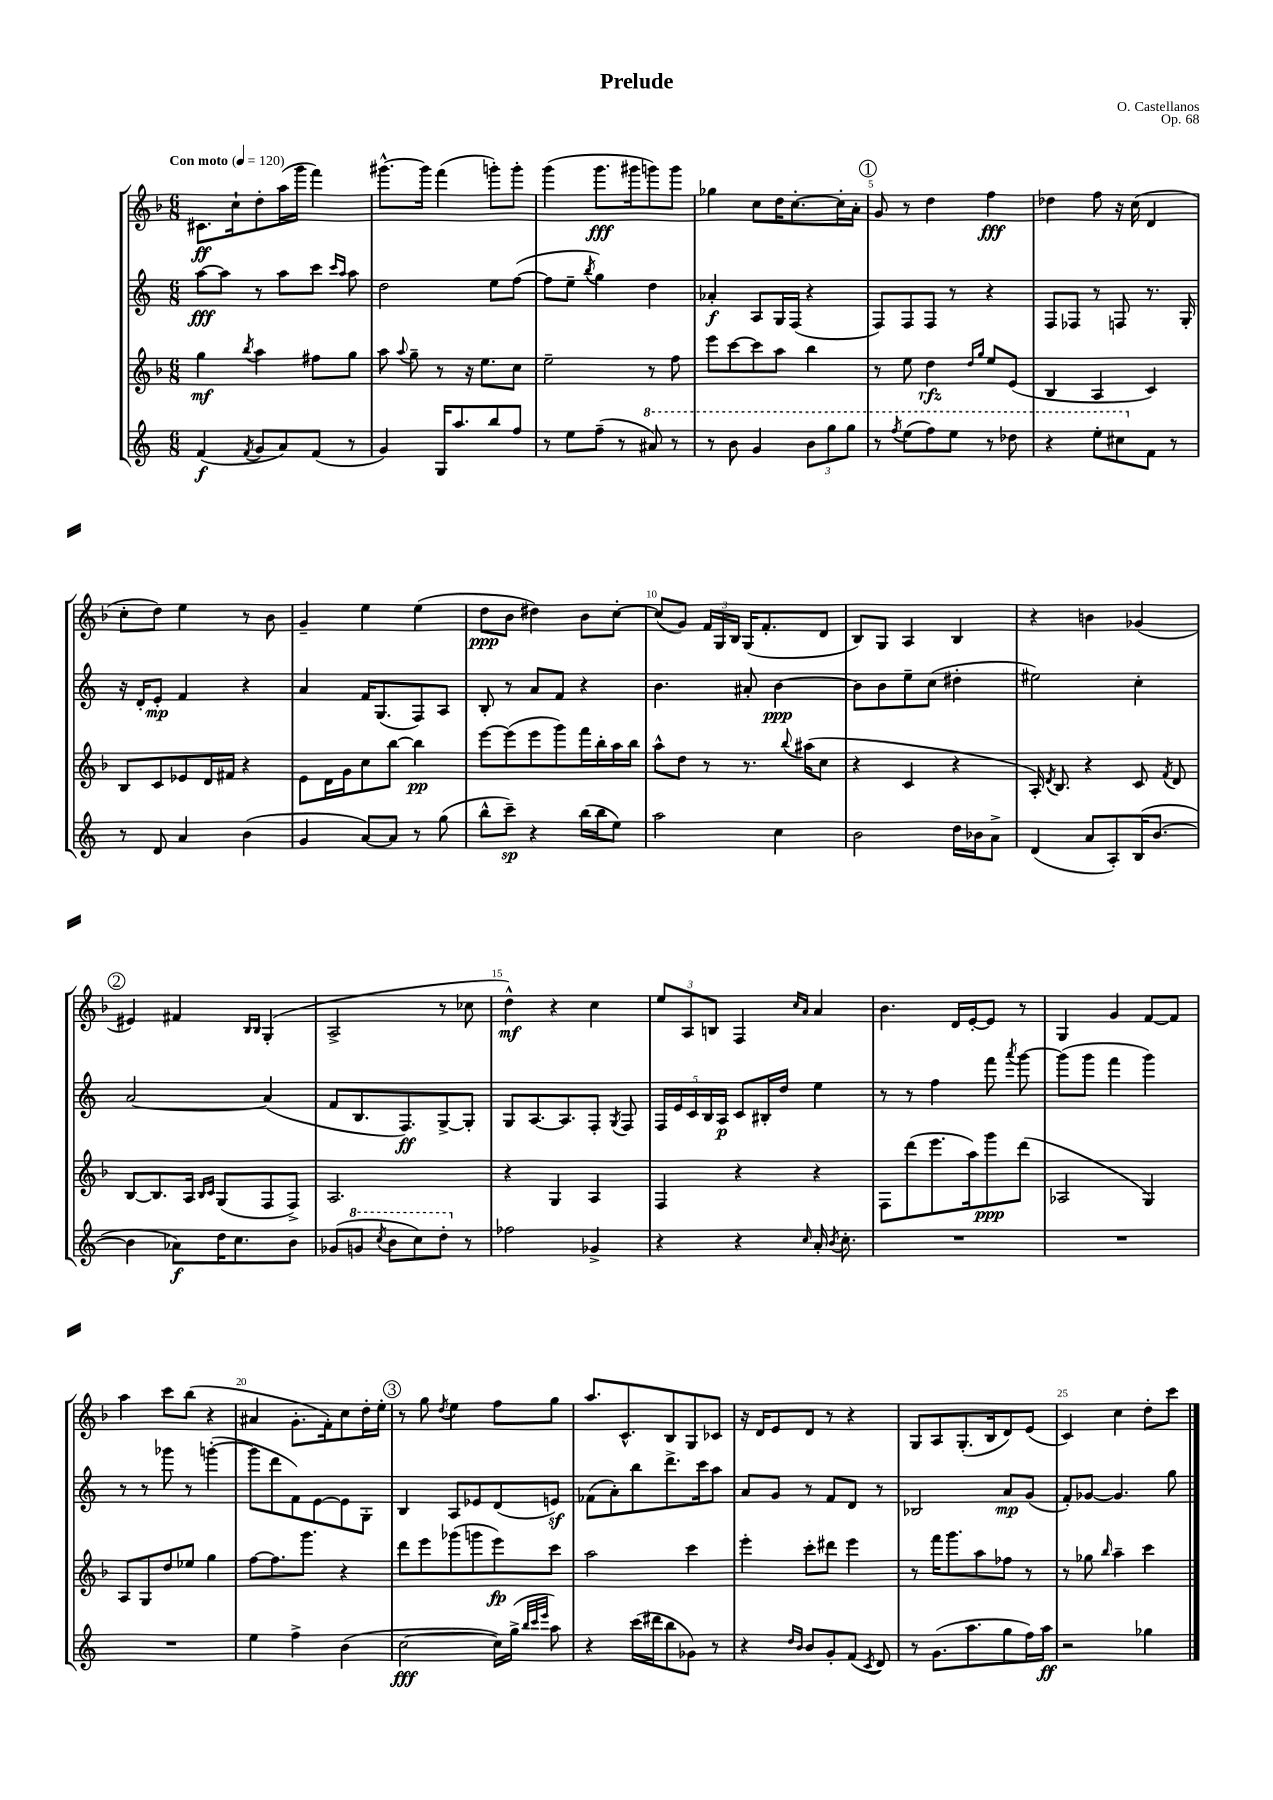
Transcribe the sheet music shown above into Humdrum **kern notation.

**kern	**dynam	**kern	**dynam	**kern	**dynam	**kern	**dynam
*part4	*part4	*part3	*part3	*part2	*part2	*part1	*part1
*staff4	*staff4	*staff3	*staff3	*staff2	*staff2	*staff1	*staff1
*clefG2	*	*clefG2	*	*clefG2	*	*clefG2	*
*k[]	*	*k[b-]	*	*k[]	*	*k[b-]	*
*M6/8	*	*M6/8	*	*M6/8	*	*M6/8	*
*MM120	*	*MM120	*	*MM120	*	*MM120	*
=1	=1	=1	=1	=1	=1	=1	=1
!	!	!	!	!	!	!LO:TX:a:B:t=Con moto	!
(4f/	f	4gg\	mf	[8aa\L	fff	8.c#X\L	ff
.	.	.	.	8aa\J]	.	.	.
.	.	.	.	.	.	16cc`\k	.
8qf/	.	8qbb-/	.	.	.	.	.
8g/L	.	4aa\	.	8r	.	8dd'\	.
8a/)	.	.	.	8aa\L	.	(16aa\L	.
.	.	.	.	.	.	16ggg\JJ	.
(8f/J	.	8ff#X\L	.	8ccc\J	.	4fff\)	.
.	.	.	.	16qqccc/LL	.	.	.
.	.	.	.	16qqaa/JJ	.	.	.
8r	.	8gg\J	.	8aa\	.	.	.
=2	=2	=2	=2	=2	=2	=2	=2
4g/)	.	8aa\	.	2dd\	.	[8.ggg#X^^\L	.
.	.	8qqaa/	.	.	.	.	.
.	.	8gg~\	.	.	.	.	.
.	.	.	.	.	.	16ggg#\Jk]	.
16G/KL	.	8r	.	.	.	(4fff\	.
8.aa/	.	.	.	.	.	.	.
.	.	16r	.	.	.	.	.
.	.	8.ee\L	.	.	.	.	.
8bb/	.	.	.	8ee\L	.	8gggn'\L)	.
8ff/J	.	8cc\J	.	([8ff\J	.	8ggg'\J	.
=3	=3	=3	=3	=3	=3	=3	=3
8r	.	2ee~\	.	8ff\L]	.	(4ggg\	.
8ee\L	.	.	.	8ee~\J	.	.	.
.	.	.	.	8qbb/	.	.	.
(8ff~\J	.	.	.	4gg\)	.	8.ggg\L	fff
8r	.	.	.	.	.	.	.
.	.	.	.	.	.	16ggg#X\k	.
*8va	*	*	*	*	*	*	*
8aa#X/)	.	8r	.	4dd\	.	8gggn\)	.
8r	.	8ff\	.	.	.	8ggg\J	.
=4	=4	=4	=4	=4	=4	=4	=4
8r	.	8eee\L	.	4a-X'/	f	4gg-X\	.
8bb\	.	[8ccc\	.	.	.	.	.
4gg/	.	8ccc\]	.	8A/L	.	8cc\L	.
.	.	8aa\J	.	16G/L	.	16dd\K	.
.	.	.	.	(16F/JJ	.	[8.cc'\	.
12bb\L	.	4bb-\	.	4r	.	.	.
12ggg\	.	.	.	.	.	.	.
.	.	.	.	.	.	16cc'\L]	.
12ggg\J	.	.	.	.	.	.	.
.	.	.	.	.	.	16a'\JJ	.
!!LO:REH:place=s1:t=1
=5	=5	=5	=5	=5	=5	=5	=5
8r	.	8r	.	8F/L)	.	8g/	.
8qfff/	.	.	.	.	.	.	.
(8eee\L	.	8ee\	.	8F/	.	8r	.
8fff\)	.	4dd\	rfz	8F/J	.	4dd\	.
8eee\J	.	.	.	8r	.	.	.
.	.	16qqdd/LL	.	.	.	.	.
.	.	16qqgg/JJ	.	.	.	.	.
8r	.	8ee/L	.	4r	.	4ff\	fff
8ddd-X\	.	(8e/J	.	.	.	.	.
=6	=6	=6	=6	=6	=6	=6	=6
4r	.	4B-/	.	8F/L	.	4dd-X\	.
.	.	.	.	8F-X/J	.	.	.
8eee'\L	.	4A/	.	8r	.	8ff\	.
8ccc#X\	.	.	.	8Fn/	.	16r	.
.	.	.	.	.	.	(16cc\	.
*X8va	*	*	*	*	*	*	*
8f\J	.	4c/)	.	8.r	.	4d/	.
8r	.	.	.	.	.	.	.
.	.	.	.	16G'/	.	.	.
!!LO:LB:g=z
=7	=7	=7	=7	=7	=7	=7	=7
8r	.	8B-/L	.	16r	.	8cc'\L	.
.	.	.	.	16d'/KL	.	.	.
8d/	.	8c/	.	8e'/J	mp	8dd\J)	.
4a/	.	8e-X/	.	4f/	.	4ee\	.
.	.	16d/L	.	.	.	.	.
.	.	16f#X/JJ	.	.	.	.	.
(4b\	.	4r	.	4r	.	8r	.
.	.	.	.	.	.	8b-\	.
=8	=8	=8	=8	=8	=8	=8	=8
4g/	.	8e\L	.	4a/	.	4g~/	.
.	.	16d\L	.	.	.	.	.
.	.	16g\J	.	.	.	.	.
[8a/L)	.	8cc\	.	16f/KL	.	4ee\	.
.	.	.	.	(8.G/	.	.	.
8a/J]	.	[8bb-\J	.	.	.	.	.
8r	.	4bb-\]	pp	8F/)	.	(4ee\	.
(8gg\	.	.	.	8A/J	.	.	.
=9	=9	=9	=9	=9	=9	=9	=9
8bb^^\L	.	[8eee\L	.	8B'/	.	8dd\L	ppp
8ccc~\J)	sp	(8eee\]	.	8r	.	8b-\J	.
4r	.	8eee\	.	8a/L	.	4dd#X\)	.
.	.	8ggg\)	.	8f/J	.	.	.
(16bb\LL	.	16fff\L	.	4r	.	8b-\L	.
16bb\J	.	16bb-'\	.	.	.	.	.
8ee\J)	.	16aa\	.	.	.	[8cc'\J	.
.	.	16bb-\JJ	.	.	.	.	.
=10	=10	=10	=10	=10	=10	=10	=10
2aa\	.	8aa^^\L	.	4.b\	.	(8cc/L]	.
.	.	8dd\J	.	.	.	8g/J)	.
.	.	8r	.	.	.	24f/LL	.
.	.	.	.	.	.	24G/	.
.	.	.	.	.	.	24B-/JJ	.
.	.	8.r	.	8a#X'/	.	(16G/KL	.
.	.	.	.	.	.	8.f'/	.
4cc\	.	.	.	[4b\	ppp	.	.
.	.	8qqbb-/	.	.	.	.	.
.	.	(16aa#X\KL	.	.	.	.	.
.	.	8cc\J	.	.	.	8d/J	.
=11	=11	=11	=11	=11	=11	=11	=11
2b\	.	4r	.	8b\L]	.	8B-/L)	.
.	.	.	.	8b\	.	8G/J	.
.	.	4c/	.	8ee~\	.	4A/	.
.	.	.	.	(8cc\J	.	.	.
16dd\LL	.	4r	.	4dd#X'\	.	4B-/	.
16b-X\J	.	.	.	.	.	.	.
8a^\J	.	.	.	.	.	.	.
=12	=12	=12	=12	=12	=12	=12	=12
(4d/	.	16A'/)	.	2ee#X\)	.	4r	.
.	.	8qd/	.	.	.	.	.
.	.	8.B-/	.	.	.	.	.
8a/L	.	4r	.	.	.	4bn\	.
8A'/)	.	.	.	.	.	.	.
(16B/K	.	8c/	.	4cc'\	.	(4g-X/	.
[8.b/J	.	.	.	.	.	.	.
.	.	8qf/	.	.	.	.	.
.	.	8d/	.	.	.	.	.
!!LO:LB:g=z
!!LO:REH:place=s1:t=2
=13	=13	=13	=13	=13	=13	=13	=13
4b\]	.	[8B-/L	.	[2a/	.	4e#X/)	.
.	.	8.B-/]	.	.	.	.	.
8a-X\L)	f	.	.	.	.	4f#X/	.
.	.	16A/Jk	.	.	.	.	.
.	.	16qqB-/LL	.	.	.	.	.
.	.	16qqc/JJ	.	.	.	.	.
16dd\K	.	(8G/L	.	.	.	.	.
8.cc\	.	.	.	.	.	.	.
.	.	.	.	.	.	16qqB-/LL	.
.	.	.	.	.	.	16qqB-/JJ	.
.	.	8F/	.	(4a/]	.	(4G'/	.
8b\J	.	8F^/J)	.	.	.	.	.
=14	=14	=14	=14	=14	=14	=14	=14
(8g-X/L	.	2.A/	.	8f/L	.	2A^/	.
*8va	*	*	*	*	*	*	*
8ggn/J	.	.	.	8.B/	.	.	.
8qccc/	.	.	.	.	.	.	.
8bb\L	.	.	.	.	.	.	.
.	.	.	.	8.F/)	ff	.	.
8ccc\)	.	.	.	.	.	.	.
8ddd'\J	.	.	.	[8G^/	.	8r	.
*X8va	*	*	*	*	*	*	*
8r	.	.	.	8G'/J]	.	8cc-X\	.
=15	=15	=15	=15	=15	=15	=15	=15
2ff-X\	.	4r	.	8G/L	.	4dd^^\)	mf
.	.	.	.	[8.A/	.	.	.
.	.	4G/	.	.	.	4r	.
.	.	.	.	8.A/]	.	.	.
4g-X^/	.	4A/	.	8F'/J	.	4cc\	.
.	.	.	.	8qG/	.	.	.
.	.	.	.	8F/	.	.	.
=16	=16	=16	=16	=16	=16	=16	=16
4r	.	4F/	.	20F/LL	.	12ee/L	.
.	.	.	.	20e/	.	.	.
.	.	.	.	.	.	12A/	.
.	.	.	.	20c/	.	.	.
.	.	.	.	20B/	.	.	.
.	.	.	.	.	.	12Bn/J	.
.	.	.	.	20A/JJ	p	.	.
4r	.	4r	.	8c/L	.	4F/	.
.	.	.	.	16B#X'/L	.	.	.
.	.	.	.	16dd/JJ	.	.	.
.	.	.	.	.	.	16qqcc/LL	.
16qqcc/	.	.	.	.	.	16qqa/JJ	.
16a'/	.	4r	.	4ee\	.	4a/	.
8qb/	.	.	.	.	.	.	.
8.cc'\	.	.	.	.	.	.	.
=17	=17	=17	=17	=17	=17	=17	=17
2.r	.	8F\L	.	8r	.	4.b-\	.
.	.	(8ddd\	.	8r	.	.	.
.	.	8.eee\	.	4ff\	.	.	.
.	.	.	.	.	.	16d/LL	.
.	.	16aa\k)	.	.	.	[16e'/J	.
.	.	8ggg\	ppp	8fff\	.	8e/J]	.
.	.	.	.	8qaaa/	.	.	.
.	.	(8ddd\J	.	[8ggg\	.	8r	.
=18	=18	=18	=18	=18	=18	=18	=18
2.r	.	2A-X/	.	(8ggg\L]	.	4G/	.
.	.	.	.	8ggg\J	.	.	.
.	.	.	.	4fff\	.	4g/	.
.	.	4G/)	.	4ggg\)	.	[8f/L	.
.	.	.	.	.	.	8f/J]	.
!!LO:LB:g=z
=19	=19	=19	=19	=19	=19	=19	=19
2.r	.	8A/L	.	8r	.	4aa\	.
.	.	8G/	.	8r	.	.	.
.	.	8dd/	.	8ggg-X\	.	8ccc\L	.
.	.	8ee-X/J	.	8r	.	(8bb-\J	.
.	.	4gg\	.	([4gggn'\	.	4r	.
=20	=20	=20	=20	=20	=20	=20	=20
4ee\	.	[8ff\L	.	8ggg\L]	.	4a#X/	.
.	.	8.ff\]	.	8ddd\	.	.	.
4ff^\	.	.	.	8f\)	.	8.g'\L	.
.	.	8.ggg\J	.	.	.	.	.
.	.	.	.	[8e\	.	.	.
.	.	.	.	.	.	16f'\k)	.
(4b\	.	4r	.	8e\]	.	8cc\	.
.	.	.	.	8G'\J	.	16dd'\L	.
.	.	.	.	.	.	16ee'\JJ	.
!!LO:REH:place=s1:t=3
=21	=21	=21	=21	=21	=21	=21	=21
[2cc\	fff	8ddd\L	.	4B/	.	8r	.
.	.	8eee\	.	.	.	8gg\	.
.	.	.	.	.	.	8qdd/	.
.	.	(8ggg-X\	.	8A/L	.	4ee\	.
.	.	8gggn\	.	8e-X/	.	.	.
16cc\LL])	.	8eee\)	fp	(8d/	.	8ff\L	.
(16gg^\JJ	.	.	.	.	.	.	.
32qqbb/LLL	.	.	.	.	.	.	.
32qqccc/	.	.	.	.	.	.	.
32qqeee/JJJ	.	.	.	.	.	.	.
8aa\)	.	8ccc\J	.	8enz/J)	.	8gg\J	.
=22	=22	=22	=22	=22	=22	=22	=22
4r	.	2aa\	.	(8f-X\L	.	8.aa/L	.
.	.	.	.	8a'\)	.	.	.
.	.	.	.	.	.	8.c^^/	.
(16ccc\LL	.	.	.	8bb\	.	.	.
16ddd#X\J	.	.	.	.	.	.	.
8bb\	.	.	.	8.ddd^\	.	8B-/	.
8g-X\J)	.	4ccc\	.	.	.	8G/	.
.	.	.	.	16ccc\k	.	.	.
8r	.	.	.	8aa\J	.	8c-X/J	.
=23	=23	=23	=23	=23	=23	=23	=23
4r	.	4eee'\	.	8a/L	.	16r	.
.	.	.	.	.	.	16d/KL	.
.	.	.	.	8g/J	.	8e/	.
16qqdd/LL	.	.	.	.	.	.	.
16qqb/JJ	.	.	.	.	.	.	.
8b/L	.	8ccc'\L	.	8r	.	8d/J	.
8g'/	.	8ddd#X\J	.	8f/L	.	8r	.
(8f/J	.	4eee\	.	8d/J	.	4r	.
8qc/	.	.	.	.	.	.	.
8d/)	.	.	.	8r	.	.	.
=24	=24	=24	=24	=24	=24	=24	=24
8r	.	8r	.	2B-X/	.	8G/L	.
(8.g\L	.	16fff\KL	.	.	.	8A/	.
.	.	8.ggg\	.	.	.	.	.
.	.	.	.	.	.	(8.G'/	.
8.aa\	.	.	.	.	.	.	.
.	.	8aa\	.	.	.	.	.
.	.	.	.	.	.	16B-/k	.
8gg\	.	8ff-X\J	.	8a/L	mp	8d/)	.
16ff\L)	.	8r	.	(8g/J	.	(8e/J	.
16aa\JJ	ff	.	.	.	.	.	.
=25	=25	=25	=25	=25	=25	=25	=25
2r	.	8r	.	8f'/L)	.	4c/)	.
.	.	8gg-X\	.	[8g-X/J	.	.	.
.	.	16qqbb-/	.	.	.	.	.
.	.	4aa~\	.	4.g-/]	.	4cc\	.
4gg-X\	.	4ccc\	.	.	.	8dd'\L	.
.	.	.	.	8gg\	.	8ccc\J	.
==	==	==	==	==	==	==	==
*-	*-	*-	*-	*-	*-	*-	*-
